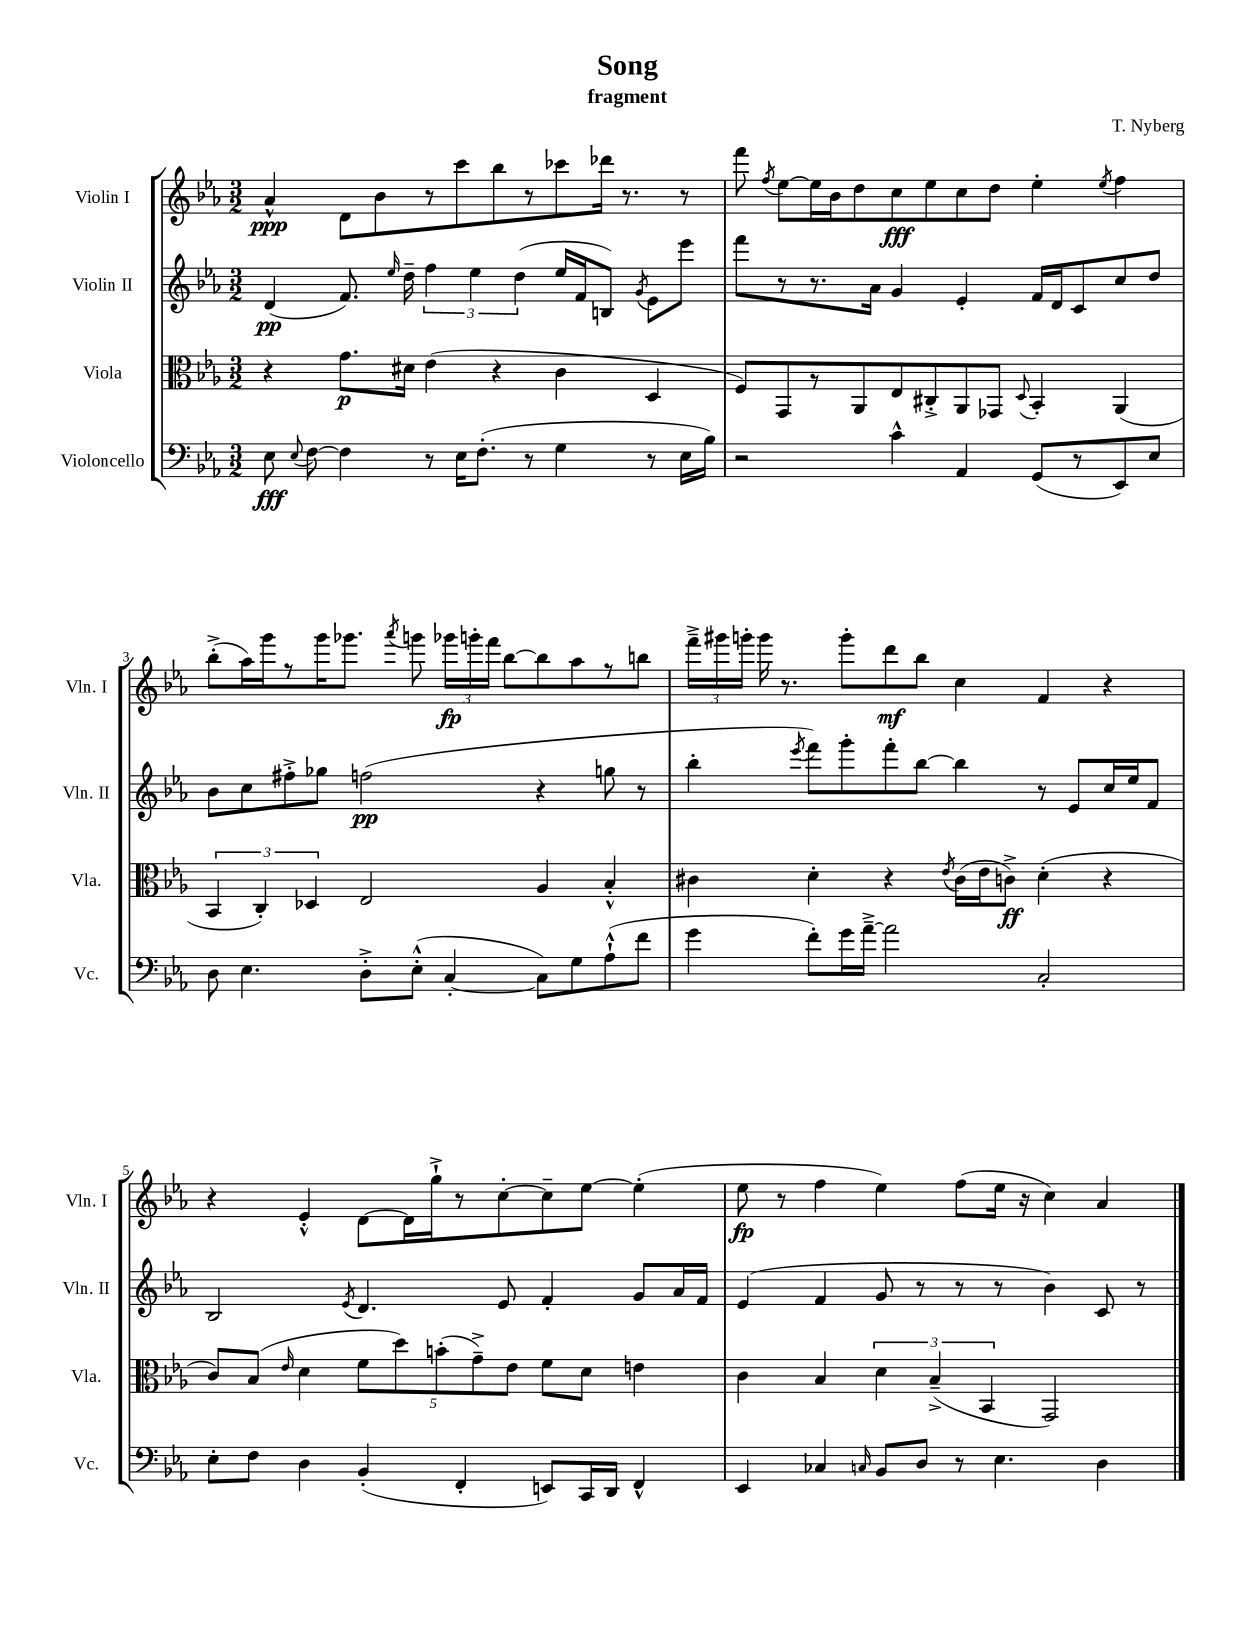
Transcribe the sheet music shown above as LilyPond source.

\header { title = "Song" composer = "T. Nyberg" subtitle = "fragment" }
<<
\new StaffGroup <<
\new Staff = "s0" \with { instrumentName = "Violin I" shortInstrumentName = "Vln. I" } {
    \clef treble \key ees \major \numericTimeSignature \time 3/2
    \autoBeamOff aes'4-^\ppp d'8[ bes'8 r8 c'''8 bes''8 r8 ces'''8 des'''16] r8. r8 |
    f'''8 \acciaccatura { f''8 } ees''8[~ ees''16 bes'16 d''8 c''8\fff ees''8 c''8 d''8] ees''4-. \acciaccatura { ees''8 } f''4 |
    bes''8[-.->( aes''16) g'''16 r8 g'''16 ges'''8.] \acciaccatura { aes'''8 } g'''8 \tuplet 3/2 { ges'''16[\fp g'''16-. f'''16] } bes''8[~ bes''8 aes''8 r8 b''8] |
    \tuplet 3/2 { f'''16[---> gis'''16 g'''16]-. } g'''16 r8. g'''8[-. d'''8\mf bes''8] c''4 f'4 r4 |
    r4 ees'4-.-^ d'8[~ d'16 g''16-!-> r8 c''8~-. c''8-- ees''8]~ ees''4-.( |
    ees''8\fp r8 f''4 ees''4) f''8[( ees''16] r16 c''4) aes'4 \bar "|." |
}
\new Staff = "s1" \with { instrumentName = "Violin II" shortInstrumentName = "Vln. II" } {
    \clef treble \key ees \major \numericTimeSignature \time 3/2
    \autoBeamOff d'4\pp( f'8.) \grace { ees''16 } d''16-- \tuplet 3/2 { f''4 ees''4 d''4( } ees''16[ f'16 b8]) \acciaccatura { g'8 } ees'8[ ees'''8] |
    f'''8[ r8 r8. aes'16] g'4 ees'4-. f'16[ d'16 c'8 c''8 d''8] |
    bes'8[ c''8 fis''8-.-> ges''8] f''2\pp( r4 g''8 r8 |
    bes''4-. \acciaccatura { ees'''8 } f'''8[) g'''8-. f'''8-. bes''8]~ bes''4 r8 ees'8[ c''16 ees''16 f'8] |
    bes2 \acciaccatura { ees'8 } d'4. ees'8 f'4-. g'8[ aes'16 f'16] |
    ees'4( f'4 g'8 r8 r8 r8 bes'4) c'8 r8 \bar "|." |
}
\new Staff = "s2" \with { instrumentName = "Viola" shortInstrumentName = "Vla." } {
    \clef alto \key ees \major \numericTimeSignature \time 3/2
    \autoBeamOff r4 g'8.[\p dis'16] ees'4( r4 c'4 d4 |
    f8[) g,8 r8 aes,8 ees8 cis8-.-> aes,8 ges,8] \appoggiatura { d8 } bes,4-. aes,4( |
    \tuplet 3/2 { bes,4 c4-.) des4 } ees2 aes4 bes4-.-^ |
    cis'4 d'4-. r4 \acciaccatura { ees'8 } cis'16[( ees'16 c'8]->\ff) d'4-.( r4 |
    c'8[) bes8]( \grace { ees'16 } d'4 \tuplet 5/4 { f'8[ d''8) b'8-.( g'8--->) ees'8] } f'8[ d'8] e'4 |
    c'4 bes4 \tuplet 3/2 { d'4 bes4--->( bes,4 } g,2) \bar "|." |
}
\new Staff = "s3" \with { instrumentName = "Violoncello" shortInstrumentName = "Vc." } {
    \clef bass \key ees \major \numericTimeSignature \time 3/2
    \autoBeamOff ees8\fff \appoggiatura { ees8 } f8~ f4 r8 ees16[ f8.]-.( r8 g4 r8 ees16[ bes16]) |
    r2 c'4-^ aes,4 g,8[( r8 ees,8) ees8] |
    d8 ees4. d8[-.-> ees8]-.-^( c4~-. c8[) g8 aes8-!-^( f'8] |
    g'4 f'8[-.) g'16 aes'16]~---> aes'2 c2-. |
    ees8[-. f8] d4 bes,4-.( f,4-. e,8[) c,16 d,16] f,4-^ |
    ees,4 ces4 \grace { c16 } bes,8[ d8] r8 ees4. d4 \bar "|." |
}
>>
>>
